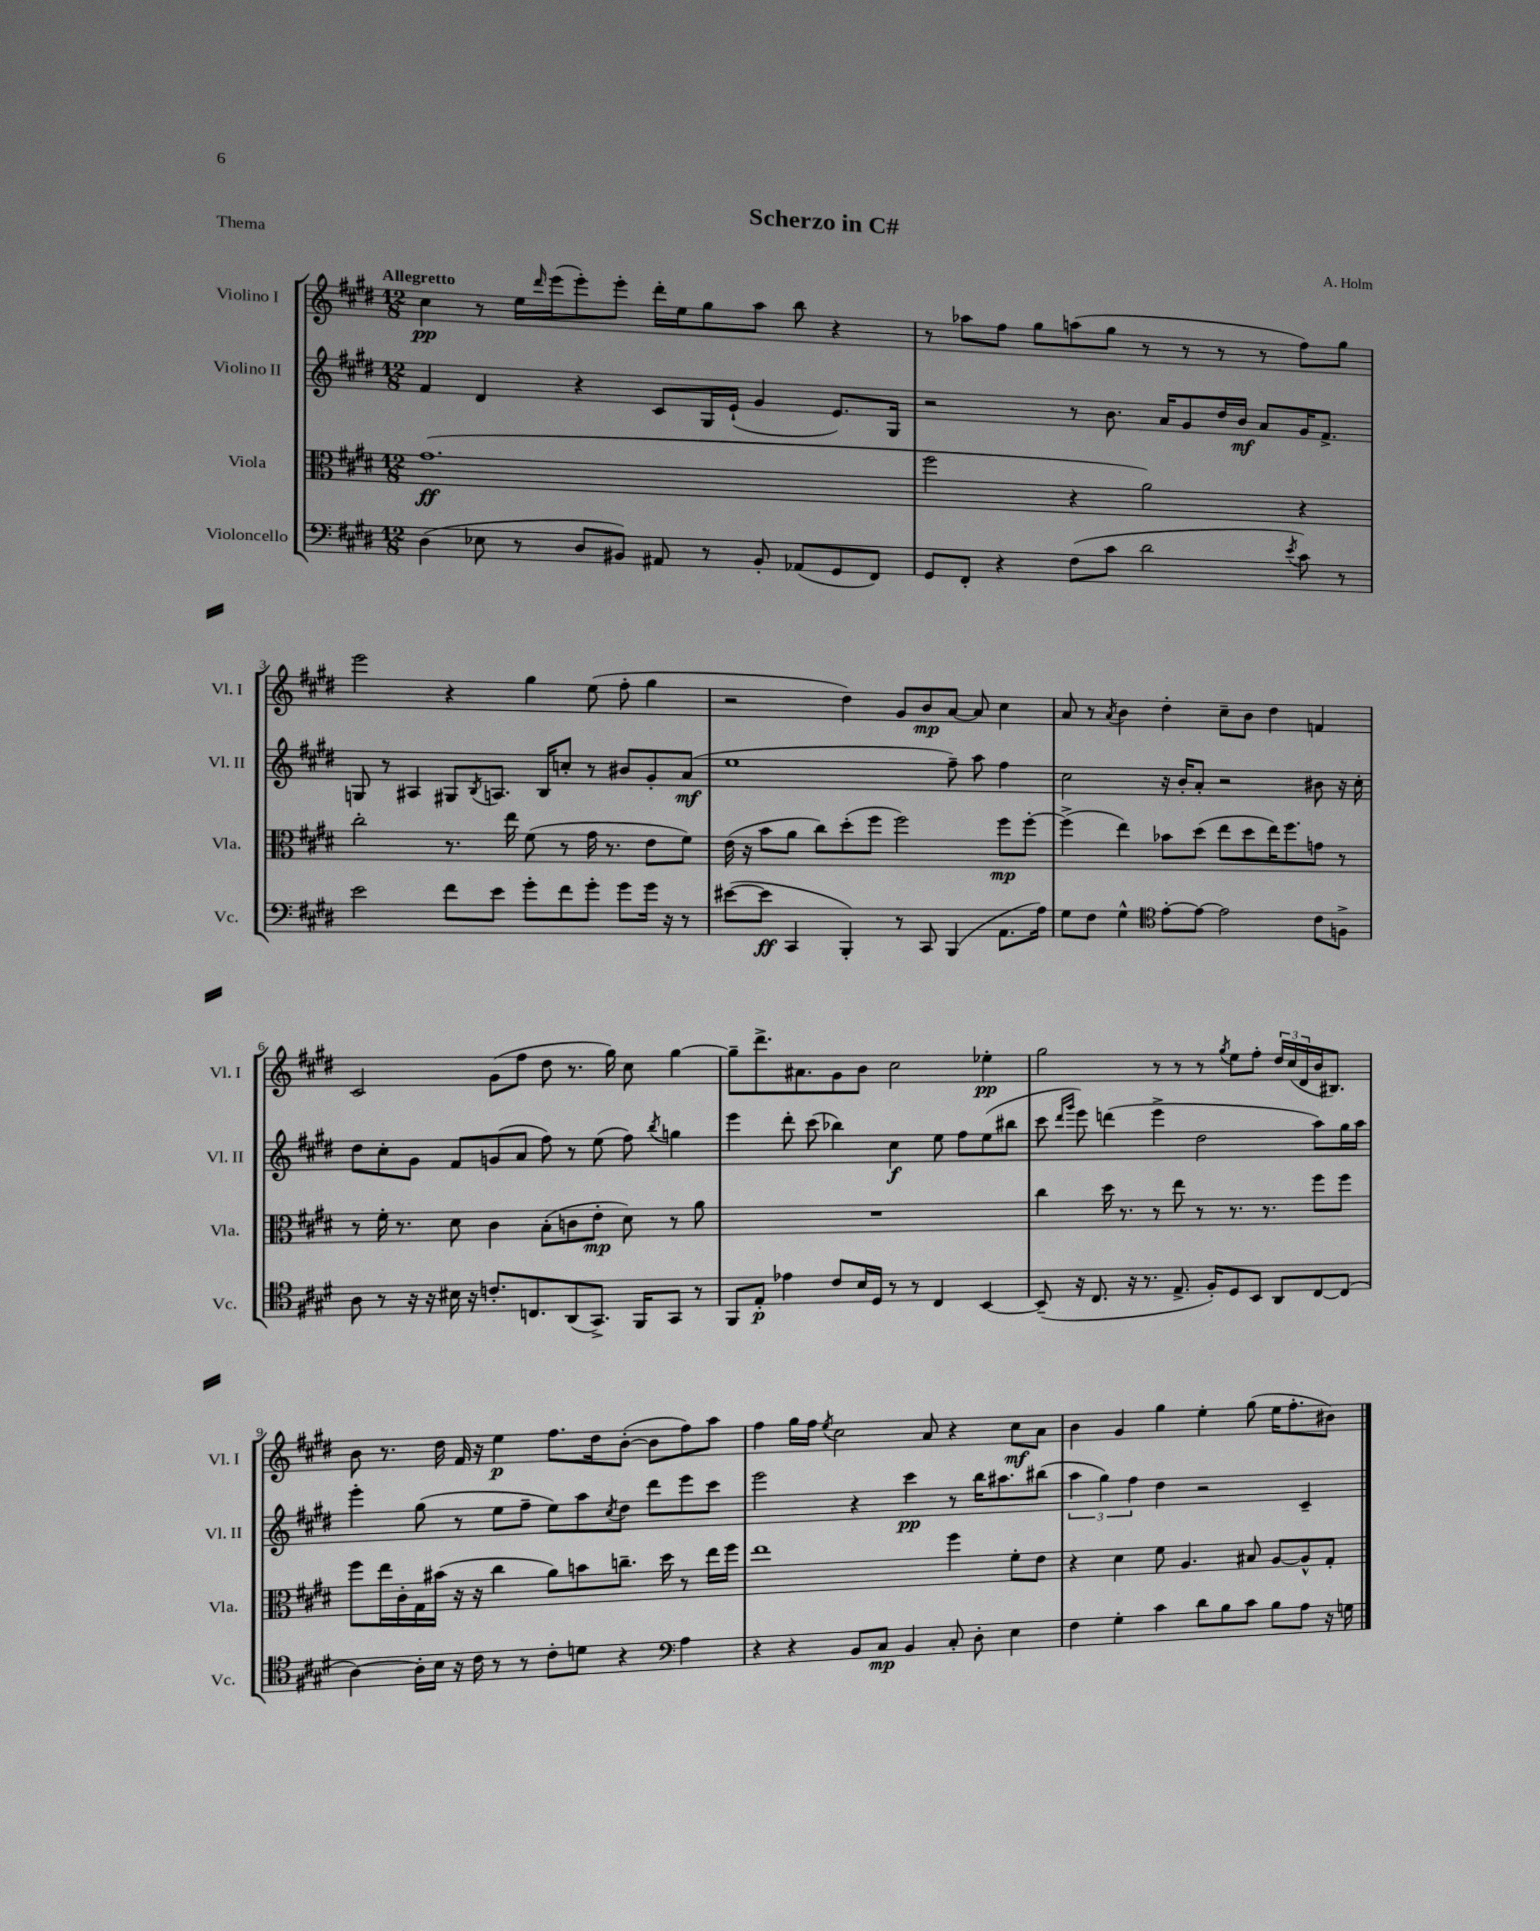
\header { title = "Scherzo in C#" composer = "A. Holm" piece = "Thema" }
<<
\new StaffGroup <<
\new Staff = "s0" \with { instrumentName = "Violino I" shortInstrumentName = "Vl. I" } {
    \clef treble \key e \major \numericTimeSignature \time 12/8 \tempo "Allegretto"
    cis''4\pp r8 e''16 \grace { dis'''16 } e'''16( e'''8-.) e'''8-. dis'''16-. e''16 gis''8 a''8 b''8 r4 |
    r8 aes''8 fis''8 gis''8 a''8( gis''8 r8 r8 r8 r8 fis''8) gis''8 |
    e'''2 r4 gis''4 e''8( fis''8-. gis''4 |
    r2 dis''4) gis'8 b'8\mp a'8~ a'8 cis''4 |
    a'8 r8 \acciaccatura { a'8 } b'4 dis''4-. cis''8-- b'8 dis''4 f'4 |
    cis'2 gis'8( fis''8 dis''8 r8. gis''16) cis''8 gis''4~ |
    gis''8-- dis'''8.-> ais'8. gis'8 b'8 cis''2 ees''4-.\pp |
    gis''2 r8 r8 r8 \acciaccatura { gis''8 } e''8 fis''8-. \tuplet 3/2 { dis''16 cis''16( dis'16 } b'16 bis8.) |
    b'8 r8. dis''16 fis'16 r16 e''4\p fis''8. dis''16 b'8~-.( b'8 fis''8) a''8 |
    fis''4 gis''16 fis''16 \acciaccatura { e''8 } cis''2 a'8 r4 cis''8\mf a'8 |
    b'4 gis'4 gis''4 e''4-. gis''8( e''16 fis''8.-. bis'8) \bar "|." |
}
\new Staff = "s1" \with { instrumentName = "Violino II" shortInstrumentName = "Vl. II" } {
    \clef treble \key e \major \numericTimeSignature \time 12/8
    fis'4 dis'4 r4 cis'8 gis16 e'16-!( gis'4 e'8.) gis16 |
    r2 r8 b'8. a'16 gis'8 dis''16 b'16\mf a'8 gis'16 fis'8.-> |
    g8 r8 ais4 gis8 \acciaccatura { b8 } a8. b16 c''8-. r8 bis'8 gis'8-. a'8\mf( |
    e''1 fis''8--) a''8 fis''4 |
    cis''2 r16 b'16-. a'8-. r2 bis'8 r16 cis''16-. |
    dis''8 cis''8-. gis'8 fis'8 g'8( a'8 fis''8) r8 e''8( fis''8) \acciaccatura { b''8 } g''4 |
    e'''4 dis'''8-. cis'''8( bes''4) cis''4\f e''8 fis''8 e''8( bis''8 |
    cis'''8 \grace { dis'''16 gis'''16 } e'''8) d'''4( e'''4-> dis''2 a''8) gis''16 a''16 |
    e'''4-. gis''8( r8 e''8 fis''8-- e''8) a''8 \acciaccatura { cis''8 } dis''8 dis'''8 e'''8 cis'''8 |
    e'''2 r4 cis'''4\pp r8 b''16 ais''8. bis''8( |
    \tuplet 3/2 { a''4 gis''4) fis''4 } dis''4 r2 cis'4-- \bar "|." |
}
\new Staff = "s2" \with { instrumentName = "Viola" shortInstrumentName = "Vla." } {
    \clef alto \key e \major \numericTimeSignature \time 12/8
    gis'1.\ff( |
    fis''2 r4 a'2) r4 |
    cis''2-. r8. e''16 fis'8( r8 gis'16 r8. e'8 fis'8) |
    e'16( r16 b'8 a'8 cis''8) dis''8-.( fis''8 fis''2) fis''8\mp fis''8~-. |
    fis''4->( e''4) bes'8 dis''8( e''8 dis''8 e''16) fis''8. g'8 r8 |
    r8 fis'16-. r8. dis'8 cis'4 b8-.( c'8 e'8-.\mp dis'8) r8 a'8 |
    R1. |
    cis''4 dis''16 r8. r8 e''8 r8 r8. r8. fis''8 fis''8 |
    fis''8 e''16 cis'16-. gis16 bis'16( r16 r16 cis''4 a'8) b'8 c''8.-- dis''16 r8 e''16 fis''16 |
    e''1 fis''4 fis'8-. e'8 |
    r4 dis'4 fis'8 a4. bis8 a8~ a8-^ gis8-. \bar "|." |
}
\new Staff = "s3" \with { instrumentName = "Violoncello" shortInstrumentName = "Vc." } {
    \clef bass \key e \major \numericTimeSignature \time 12/8
    dis4( ees8 r8 dis8 bis,8) ais,8 r8 bis,8-. aes,8( gis,8 fis,8) |
    gis,8 fis,8-. r4 fis8( cis'8 dis'2 \acciaccatura { e'8 } cis'8) r8 |
    e'2 fis'8 e'8 gis'8-. fis'8 gis'8-. gis'8 gis'16 r16 r8 |
    eis'8~( eis'8\ff cis,4 b,,4-.) r8 cis,8 b,,4( a,8. a16) |
    gis8 fis8 gis4-^ \clef tenor e'8~-. e'8~ e'2 cis'8 f8-> |
    a8 r8 r16 r16 bis16 r16 c'8.-. c8. a,8( gis,8.->) fis,16 gis,8 r8 |
    fis,8 e8-.\p ees'4 cis'8 b16 dis16 r8 r8 cis4 b,4~ |
    b,8--( r16 cis8. r16 r8. e8.-> fis16-.) dis8 b,8 a,8 cis8~ cis8( |
    a4~) a16-. b16 r16 cis'16 r8 r8 cis'8-. d'8 r4 \clef bass a4 |
    r4 r4 b,8 cis8\mp b,4 cis8-. dis8-. e4 |
    fis4 gis4-. cis'4 dis'8 b8 cis'8 b8 a8 r16 g16 \bar "|." |
}
>>
>>
